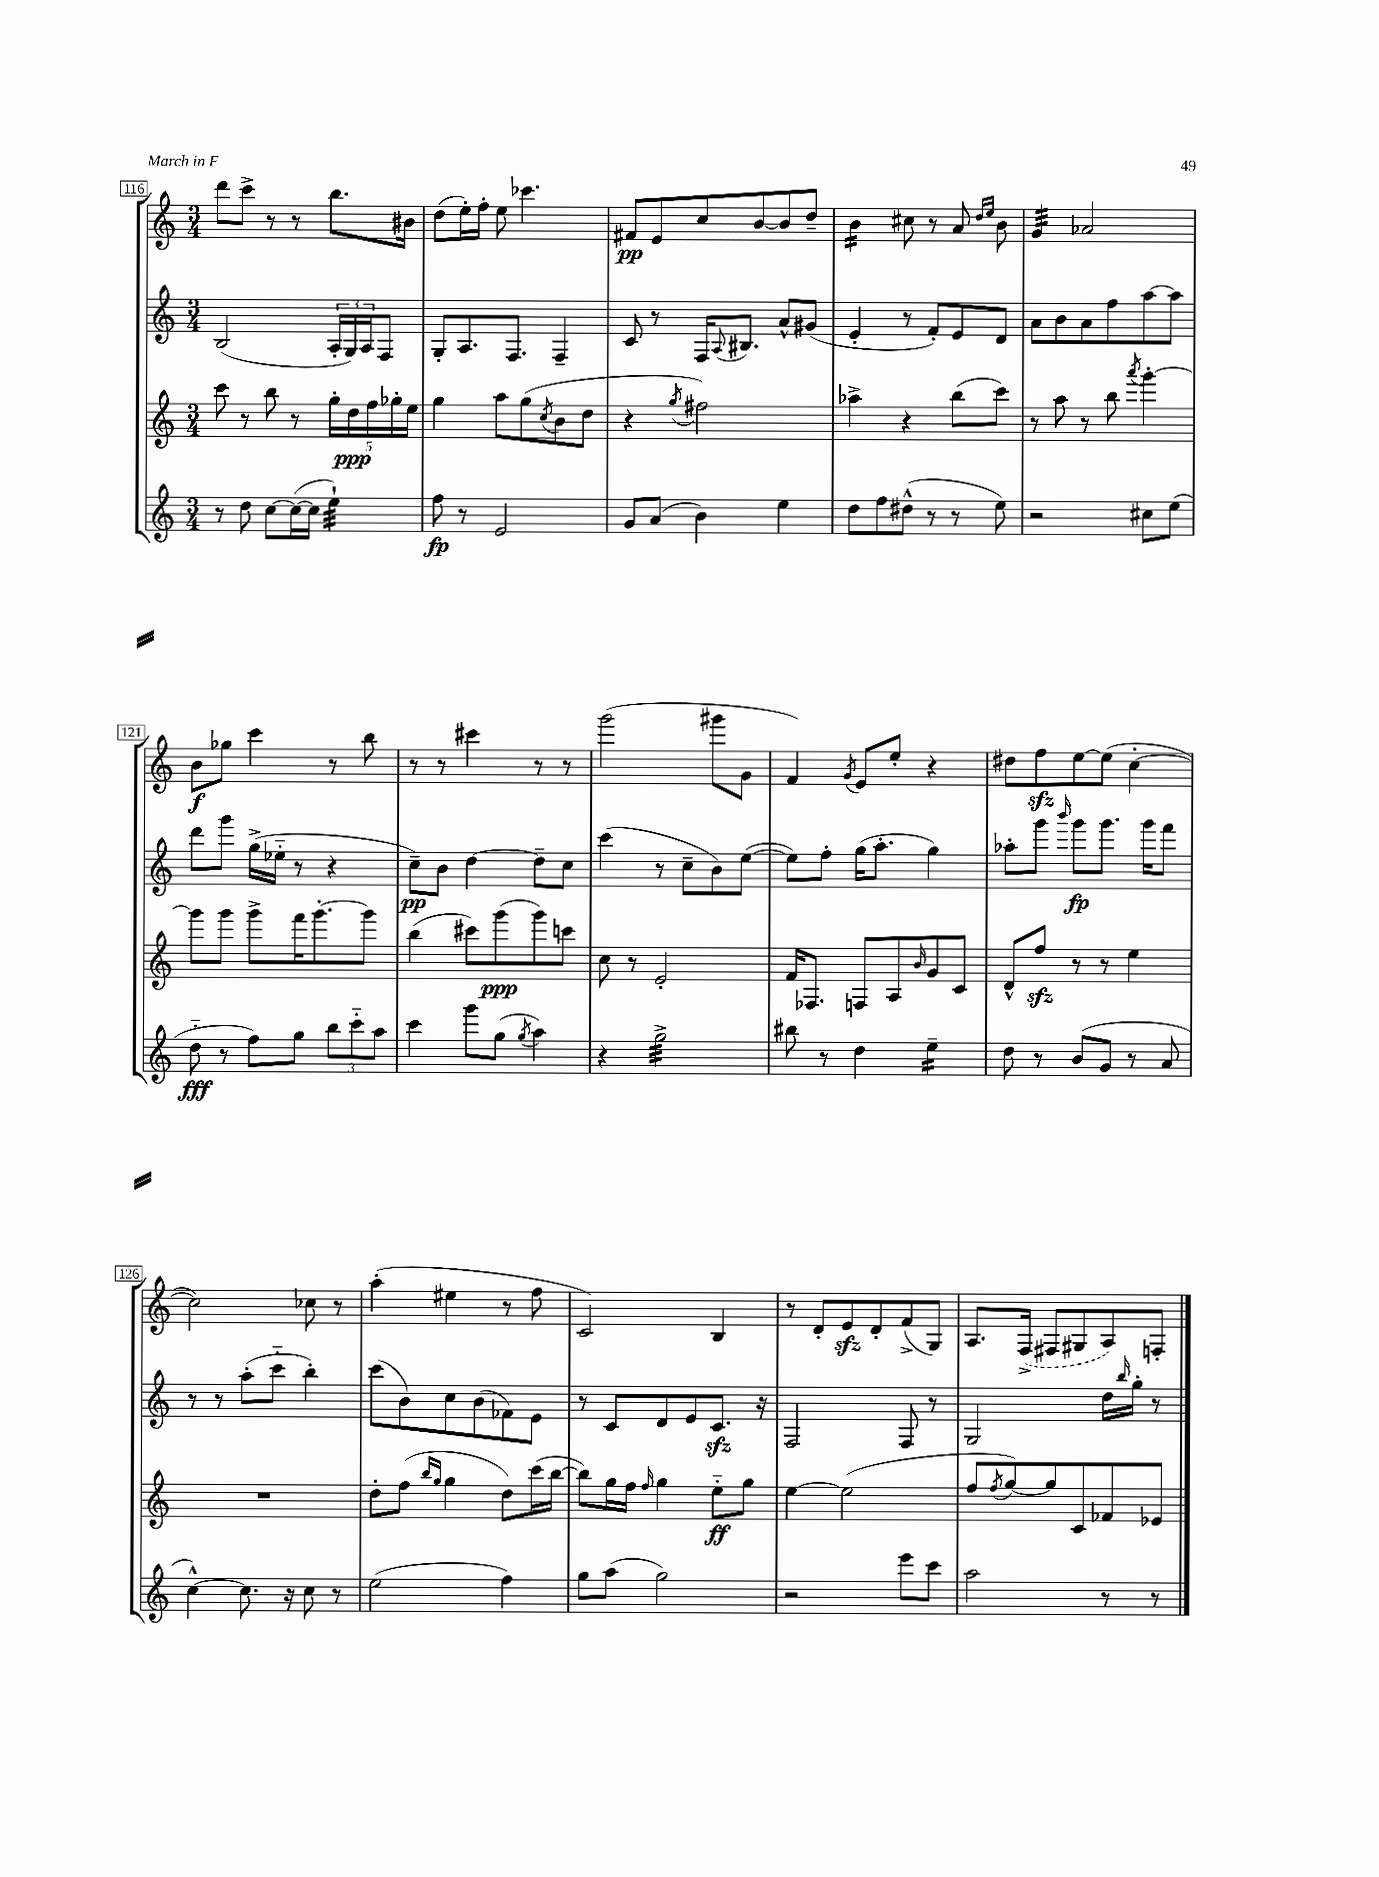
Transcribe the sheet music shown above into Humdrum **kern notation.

**kern	**kern	**kern	**kern
*staff4	*staff3	*staff2	*staff1
*clefG2	*clefG2	*clefG2	*clefG2
*k[]	*k[]	*k[]	*k[]
*M3/4	*M3/4	*M3/4	*M3/4
8r	8ccc\	(2B/	8ddd\L
8dd\	8r	.	8ccc^\J
[8cc\L	8bb\	.	8r
(16cc\_L	8r	.	8r
16cc\]JJ	.	.	.
4ee`\)	20gg'\LL	24A'/LL	8.bb\L
.	.	24G/)	.
.	20dd\	.	.
.	.	24A/J	.
.	20ff\	.	.
.	.	8F/J	.
.	20gg-'\	.	.
.	.	.	16b#\Jk
.	20ee\JJ	.	.
=	=	=	=
8ff\	4gg\	8G'/L	(8dd\L
8r	.	8.A/	16ee'\L)
.	.	.	16ff'\JJ
2e/	8aa\L	.	8ee\
.	.	8.F/J	.
.	(8gg\	.	4.ccc-\
.	8qcc/	.	.
.	8b\	4F~/	.
.	8dd\J	.	.
=	=	=	=
8g/L	4r	8c/	8f#/L
(8a/J	.	8r	8e/
.	8qgg/	.	.
4b\)	2ff#\)	16F/LK	8cc/
.	.	8qqA/	.
.	.	8.B#/J	.
.	.	.	[8b/
4ee\	.	8a^^/L	8b/]
.	.	(8g#/J	8dd~/J
=	=	=	=
8dd\L	4aa-^\	4e'/	4b\
8ff\	.	.	.
(8dd#^^\J	4r	8r	8cc#\
8r	.	8f'/L)	8r
8r	(8bb\L	8e/	8a/
.	.	.	16qqdd/LL
.	.	.	16qqee/JJ
8ee\)	8ccc\J)	8d/J	8b\
=	=	=	=
2r	8r	8a\L	4g/
.	8aa\	8b\	.
.	8r	8a\	2a-/
.	8bb\	8ff\	.
.	8qaaa/	.	.
8cc#\L	[4ggg'\	[8aa\	.
(8ee\J	.	8aa\]J	.
=	=	=	=
8dd'~\	8ggg\]L	8ddd\L	8b\L
8r	8ggg\J	8ggg\J	8gg-\J
8ff\L)	8ggg^\L	(16gg^\LL	4ccc\
.	.	16ee-'~\JJ	.
8gg\J	16fff\K	8r	.
.	[8.ggg'\	.	.
12bb\L	.	4r	8r
12ccc'~\	.	.	.
.	8ggg\]J	.	8bb\
12aa\J	.	.	.
=	=	=	=
4ccc\	(4bb\	8cc~\L)	8r
.	.	8b\J	8r
8ggg\L	8ccc#\L)	[4dd\	4ccc#\
(8gg\J	(8ggg\	.	.
8qgg/	.	.	.
4aa\)	8ggg\)	8dd~\]L	8r
.	8ccc\J	8cc\J	8r
=	=	=	=
4r	8cc\	(4ccc\	(2ggg\
.	8r	.	.
2gg^\	2e'/	8r	.
.	.	8cc~\L	.
.	.	8b\)	8ggg#\L
.	.	([8ee\J	8g\J
=	=	=	=
8bb#\	16f/LK	8ee\]L)	4f/)
.	8.F-/J	.	.
8r	.	8ff'\J	.
.	.	.	8qg/
4dd\	8F/L	(16gg\LK	8e/L
.	.	8.aa'\J	.
.	8A/	.	8ee'/J
.	16qqb/	.	.
4ee~\	8g/	4gg\)	4r
.	8c/J	.	.
=	=	=	=
8dd\	8d^^/L	8aa-'\L	8dd#\L
8r	8ff/J	8ggg\J	8ff\
.	.	16qqbbb/	.
(8b/L	8r	8ggg\L	[8ee\
8g/J	8r	8.ggg\J	(8ee\]J
8r	4ee\	.	[4cc'\
.	.	16ggg\LK	.
8a/	.	8fff\J	.
=	=	=	=
[4cc^^\)	2.r	8r	2cc\])
.	.	8r	.
8.cc\]	.	(8aa'\L	.
.	.	8ccc'~\J	.
16r	.	.	.
8cc\	.	4bb'\)	8cc-\
8r	.	.	8r
=	=	=	=
(2ee\	8dd'\L	(8ccc\L	(4aa'\
.	(8ff\J	8b\)	.
.	16qqbb/LL	.	.
.	16qqgg/JJ	.	.
.	4gg\	8cc\	4ee#\
.	.	(8b\	.
4ff\)	8dd\L)	8f-\)	8r
.	(16ccc\L	8e\J	8ff\
.	[16bb\JJ	.	.
=	=	=	=
8gg\L	8bb\]L)	8r	2c/)
(8aa\J	16gg\L	8c/L	.
.	16ff\JJ	.	.
.	16qqff/	.	.
2gg\)	4gg\	8d/	.
.	.	8e/	.
.	8ee'~\L	8.c/J	4B/
.	8gg\J	.	.
.	.	16r	.
=	=	=	=
2r	[4ee\	2F/	8r
.	.	.	8d'/L
.	(2ee\]	.	8e/
.	.	.	8d'/
8eee\L	.	8F/	(8f^/
8ccc\J	.	8r	8G/J)
=	=	=	=
2aa\	8ff/L	2G/	8.A/L
.	8qff/	.	.
.	[8gg/)	.	.
.	.	.	(16F^/Jk
.	8gg/]	.	8F#/L
.	8c/	.	8G#/
8r	8f-/	16dd\LL	8A/)
.	.	16qqbb/	.
.	.	16gg'\JJ	.
8r	8e-/J	8r	8F'/J
==	==	==	==
*-	*-	*-	*-
